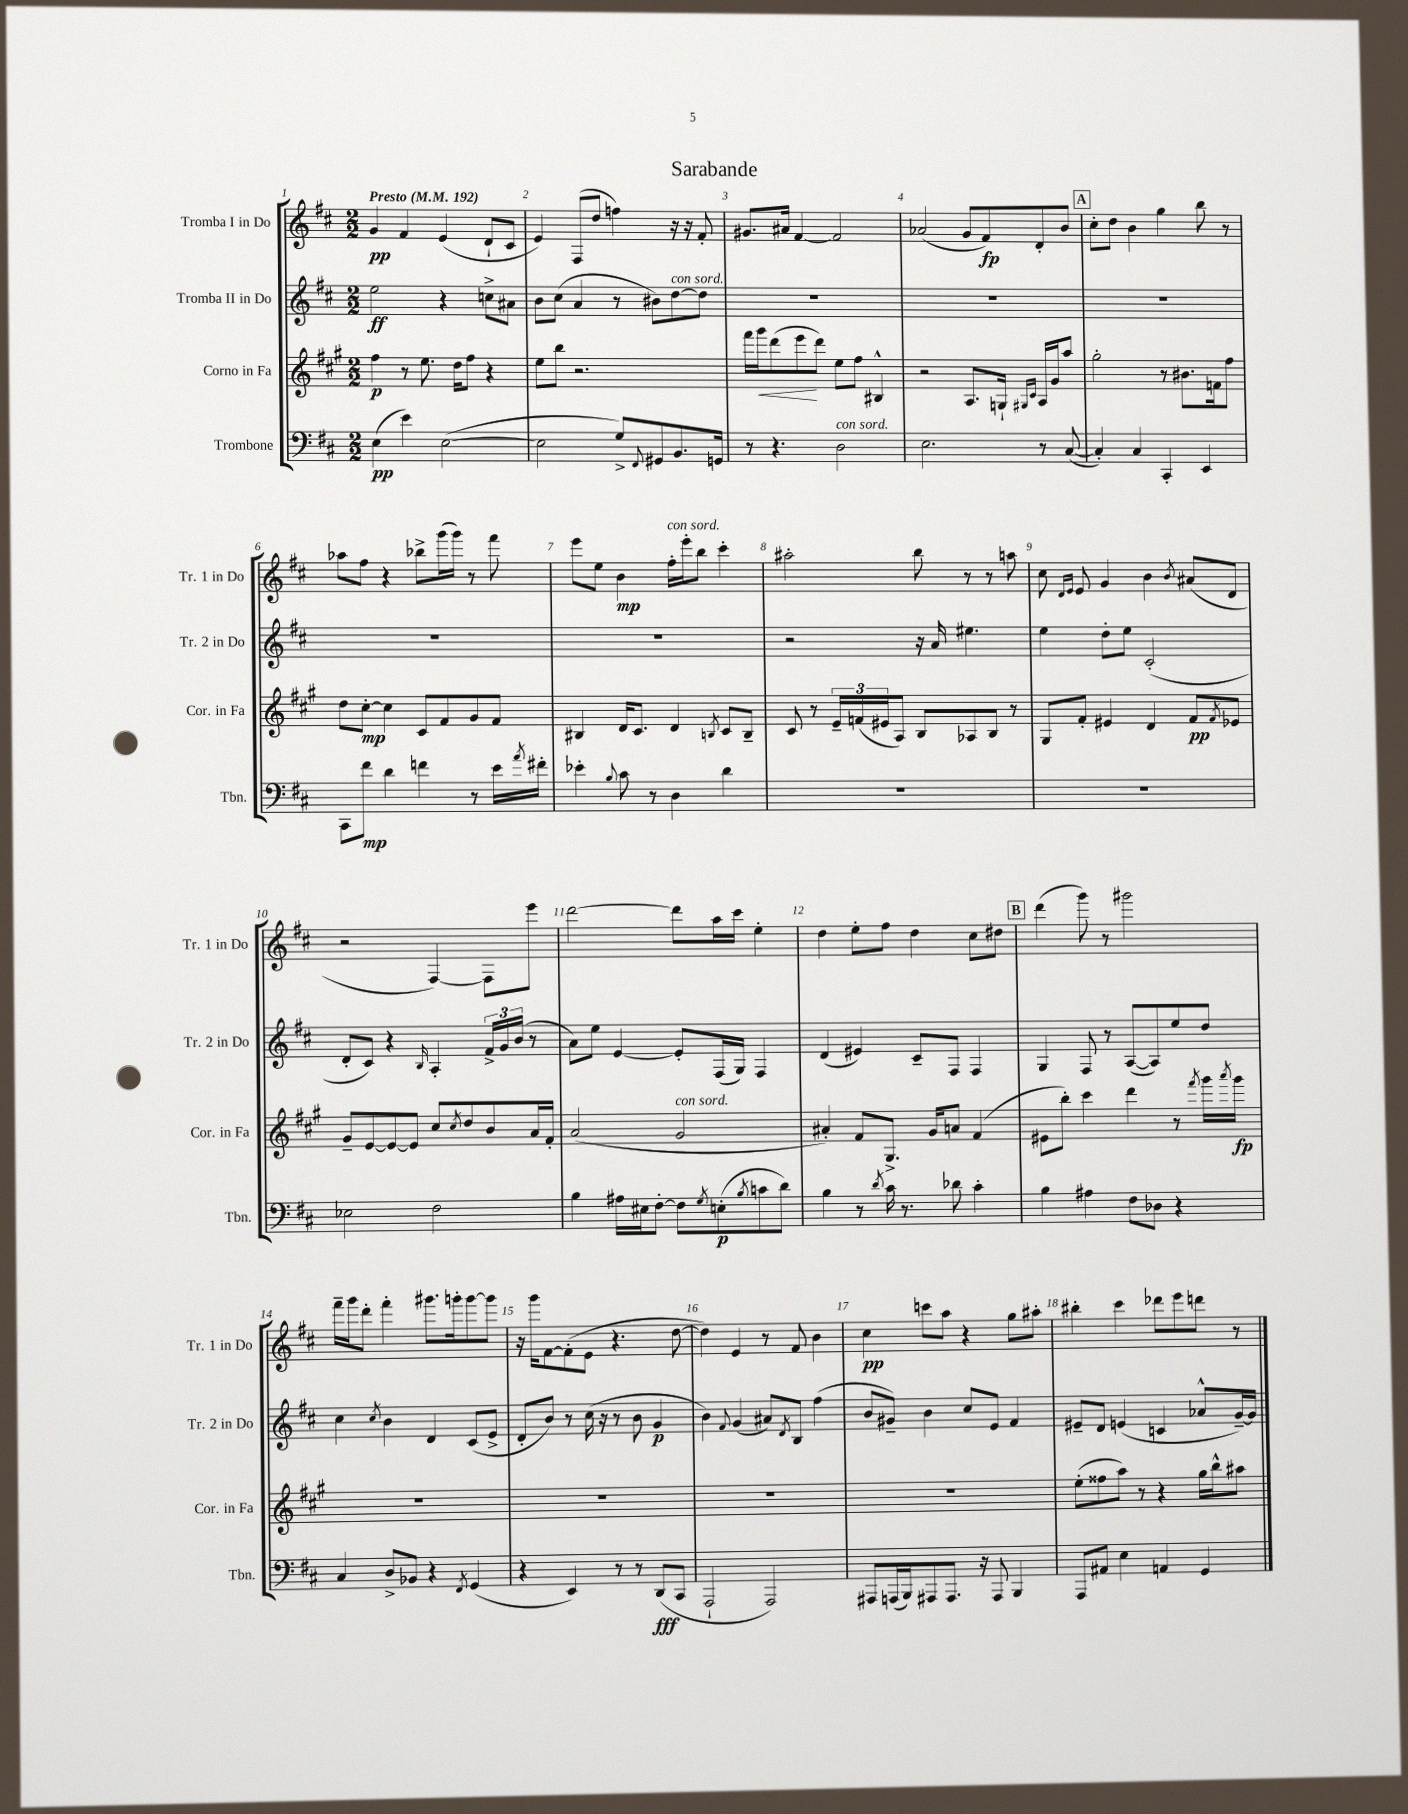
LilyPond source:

\header { title = "Sarabande" }
<<
\new StaffGroup <<
\new Staff = "s0" \with { instrumentName = "Tromba I in Do" shortInstrumentName = "Tr. 1 in Do" } {
    \clef treble \key d \major \numericTimeSignature \time 2/2 \tempo "Presto" 4 = 192
    g'4\pp fis'4 e'4( d'8-! cis'8 |
    e'4) fis8( d''8 f''4) r16 r16 fis'8-. |
    gis'8. ais'16 fis'4~ fis'2 |
    aes'2( g'8 fis'8\fp) d'8-. b'8 |
    \mark \markup { \box "A" } cis''8-. d''8 b'4 g''4 b''8 r8 |
    aes''8 fis''8 r4 bes''8-> g'''16( g'''16) r8 fis'''8 |
    e'''8 e''8 b'4\mp fis''16-.^\markup { \italic "con sord." } e'''16-. b''8 cis'''4-. |
    ais''2-. b''8 r8 r8 a''8 |
    cis''8 \grace { d'16 e'16 } e'8 g'4 b'4 \acciaccatura { b'8 } ais'8( d'8 |
    r2 fis4~) fis8 e'''8 |
    d'''2~ d'''8 a''16 cis'''16 e''4-. |
    d''4 e''8-. fis''8 d''4 cis''8 dis''8 |
    \mark \markup { \box "B" } d'''4( g'''8) r8 gis'''2 |
    fis'''16-- g'''16 d'''8-. fis'''4-. gis'''8. g'''16-. g'''8~ g'''8 |
    r16 g'''16 fis'8~ fis'8-.( e'8 r4. d''8~ |
    d''4) e'4 r8 fis'8 b'4 |
    cis''4\pp c'''8 a''8 r4 g''8 ais''8-. |
    bis''4-. cis'''4 des'''8 e'''8 d'''8 r8 \bar "|." |
}
\new Staff = "s1" \with { instrumentName = "Tromba II in Do" shortInstrumentName = "Tr. 2 in Do" } {
    \clef treble \key d \major \numericTimeSignature \time 2/2
    e''2\ff r4 c''8-> ais'8 |
    b'8 cis''8( a'4 r8 bis'8) d''8~^\markup { \italic "con sord." } d''8 |
    R1 |
    R1 |
    \mark \markup { \box "A" } R1 |
    R1 |
    R1 |
    r2 r16 a'16 eis''4. |
    e''4 d''8-. e''8 cis'2-.( |
    d'8-. cis'8) r4 \grace { b16 } a4-. \tuplet 3/2 { fis'16-> g'16 b'16( } r8 |
    a'8) e''8 e'4~ e'8-. fis16( g16) fis4 |
    d'4( eis'4) cis'8-- fis8 fis4 |
    \mark \markup { \box "B" } g4 fis8 r8 a8~( a8) e''8 d''8 |
    cis''4 \acciaccatura { cis''8 } b'4 d'4 cis'8( e'8-> |
    d'8-. b'8) r8 cis''16( r16 r8 b'8 g'4\p |
    b'4) \appoggiatura { fis'8 } g'4( ais'8) \acciaccatura { d'8 } b8 fis''4( |
    b'8 gis'8--) b'4 cis''8 e'8 fis'4 |
    eis'8-- d'8 e'4( c'4 aes'8-^ g'16~--) g'16 \bar "|." |
}
\new Staff = "s2" \with { instrumentName = "Corno in Fa" shortInstrumentName = "Cor. in Fa" } {
    \clef treble \key a \major \numericTimeSignature \time 2/2
    fis''4\p r8 e''8. d''16 fis''8 r4 |
    e''8 b''8 r2. |
    fis'''16 gis'''16\< d'''8( e'''8\! d'''8) e''8 fis''8 bis4-^ |
    r2 a8. g16-! \grace { gis16 cis'16 } a16 gis'16 a''8 |
    \mark \markup { \box "A" } gis''2-. r8 bis'8. f'16 fis''8 |
    d''8 cis''8~-.\mp cis''4 cis'8 fis'8 gis'8 fis'8 |
    bis4 d'16 cis'8. d'4 \acciaccatura { b8 } cis'8 b8-- |
    cis'8 r8 \tuplet 3/2 { e'16-- f'16( eis'16 } a8) b8 aes8 b8 r8 |
    gis8 fis'8-. eis'4 d'4 fis'8\pp \acciaccatura { fis'8 } ees'8 |
    gis'8-- e'8~ e'8~ e'8 cis''8 \acciaccatura { cis''8 } d''8 b'8 a'16 fis'16-. |
    a'2( gis'2^\markup { \italic "con sord." } |
    ais'4-.) fis'8 gis8.-> gis'16 a'8 fis'4( |
    \mark \markup { \box "B" } eis'8 b''8-.) cis'''4 d'''4 r8 \acciaccatura { fis'''8 } gis'''16 \acciaccatura { a'''8 } gis'''16\fp |
    R1 |
    R1 |
    R1 |
    R1 |
    e''8-.( fisis''8 a''8) r8 r4 gis''16 b''16-^ ais''8 \bar "|." |
}
\new Staff = "s3" \with { instrumentName = "Trombone" shortInstrumentName = "Tbn." } {
    \clef bass \key d \major \numericTimeSignature \time 2/2
    e4\pp( e'4) e2~( |
    e2 g8->) \appoggiatura { fis,8 } gis,8 b,8. g,16 |
    r8 r4. d2^\markup { \italic "con sord." } |
    e2. r8 cis8~( |
    \mark \markup { \box "A" } cis4-.) cis4 cis,4-. e,4 |
    cis,8 fis'8\mp d'4 f'4 r8 e'16 \acciaccatura { a'8 } fis'16-. |
    ees'4-. \appoggiatura { b8 } cis'8 r8 d4 d'4 |
    R1 |
    R1 |
    ees2 fis2 |
    b4 ais16 eis16 fis8~-. fis8 \acciaccatura { g8 } e8-.\p( \acciaccatura { b8 } c'8 d'8) |
    b4 r8 \acciaccatura { d'8 } cis'16 r8. des'8 cis'4-. |
    \mark \markup { \box "B" } b4 ais4 fis8 des8 r4 |
    cis4 d8-> bes,8 r4 \acciaccatura { fis,8 } g,4( |
    r4 e,4) r8 r8 d,8\fff( cis,8 |
    a,,2-! a,,2) |
    ais,,8 a,,16( b,,16) ais,,8 ais,,8. r16 ais,,8 b,,4 |
    a,,8 ais,8 e4 a,4 g,4 \bar "|." |
}
>>
>>
\layout { \context { \Score \override BarNumber.break-visibility = ##(#f #t #t) barNumberVisibility = #all-bar-numbers-visible } }
